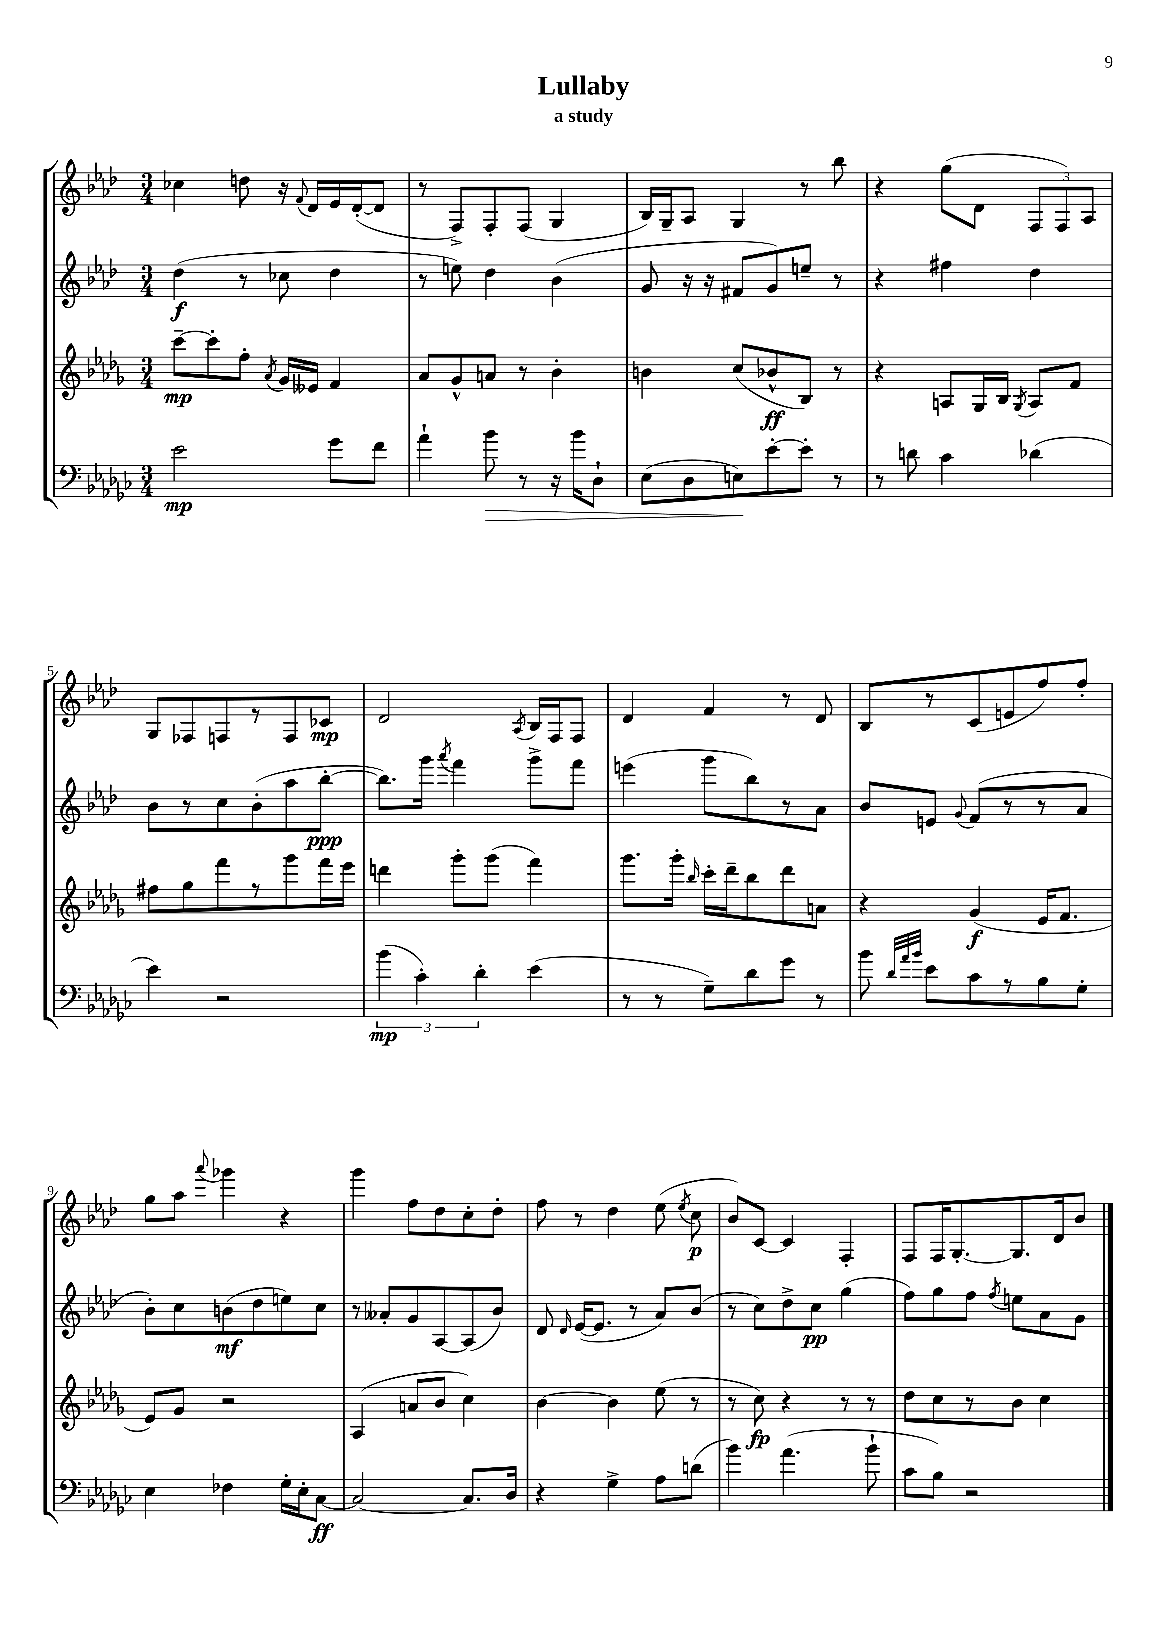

**kern	**kern	**kern	**kern
*staff4	*staff3	*staff2	*staff1
*clefF4	*clefG2	*clefG2	*clefG2
*k[b-e-a-d-g-c-]	*k[b-e-a-d-g-]	*k[b-e-a-d-]	*k[b-e-a-d-]
*M3/4	*M3/4	*M3/4	*M3/4
2e-	[8ccc~	(4dd-	4cc-
.	8ccc']	.	.
.	8ff'	8r	8dd
.	8qa-	.	.
.	16g-	8cc-	16r
.	.	.	8qqf
.	16e--	.	16d-
8g-	4f	4dd-	16e-
.	.	.	([16d-'
8f	.	.	8d-]
=	=	=	=
4a-`	8a-	8r	8r
.	8g-^^	8ee)	8F^)
8b-	8a	4dd-	8F'
8r	8r	.	(8F
16r	4b-'	(4b-	4G
16b-	.	.	.
8D-`	.	.	.
=	=	=	=
(8E-	4b	8g	16B-)
.	.	.	16G~
8D-	.	16r	8A-
.	.	16r	.
8E)	(8cc	8f#	4G
[8e-'	8b-^^	8g)	.
8e-']	8B-)	8ee~	8r
8r	8r	8r	8bb-
=	=	=	=
8r	4r	4r	4r
8d	.	.	.
4c-	8A	4ff#	(8gg
.	16G-	.	8d-
.	16B-	.	.
.	8qG-	.	.
(4d-	8A	4dd-	12F
.	.	.	12F)
.	8f	.	.
.	.	.	12A-
=	=	=	=
4e-)	8ff#	8b-	8G
.	8gg-	8r	8F-
2r	8fff	8cc	8F
.	8r	(8b-'	8r
.	8ggg-	8aa-	8F
.	16fff	[8bb-'	8c-
.	16eee-	.	.
=	=	=	=
(6b-	4ddd	8.bb-])	2d-
6c-')	.	.	.
.	.	16ggg	.
.	.	8qaaa-	.
.	8ggg-'	4fff	.
6d-'	.	.	.
.	(8ggg-	.	.
.	.	.	8qA-
(4e-	4fff)	8ggg^	16B-
.	.	.	16F
.	.	8fff	8F
=	=	=	=
8r	8.ggg-	(4eee	4d-
8r	.	.	.
.	16ggg-'	.	.
.	16qqbb-	.	.
8G-~)	16ccc'	8ggg	4f
.	16ddd-~	.	.
8d-	8bb-	8bb-)	.
8g-	8ddd-	8r	8r
8r	8a	8a-	8d-
=	=	=	=
8b-	4r	8b-	8B-
32qqd-	.	.	.
32qqa-	.	.	.
32qqb-	.	.	.
8e-	.	8e	8r
.	.	8qqg	.
8c-	(4g-	(8f	(8c
8r	.	8r	8e
8B-	16e-	8r	8ff)
.	8.f	.	.
8G-'	.	8a-	8ff'
=	=	=	=
4E-	8e-)	8b-')	8gg
.	8g-	8cc	8aa-
.	.	.	8qqaaa-
4F-	2r	(8b	4ggg-
.	.	8dd-	.
16G-'	.	8ee)	4r
16E-'	.	.	.
[8C-	.	8cc	.
=	=	=	=
2C-_	(4A-	8r	4ggg
.	.	8a--'	.
.	8a	8g	8ff
.	8b-	[8A-	8dd-
8.C-]	4cc)	(8A-]	8cc'
.	.	8b-)	8dd-'
16D-	.	.	.
=	=	=	=
4r	[4b-	8d-	8ff
.	.	16qqd-	.
.	.	([16e-	8r
.	.	8.e-]	.
4G-^	4b-]	.	4dd-
.	.	8r	.
8A-	(8ee-	8a-)	(8ee-
.	.	.	8qee-
(8d	8r	(8b-	8cc
=	=	=	=
4b-)	8r	8r	8b-)
.	8cc)	8cc)	[8c
(4.a-	4r	8dd-^	4c]
.	.	8cc	.
.	8r	(4gg	4F'
8b-`	8r	.	.
=	=	=	=
8c-	8dd-	8ff)	8F
8B-)	8cc	8gg	16F
.	.	.	[8.G'
2r	8r	8ff	.
.	.	8qff	.
.	8b-	8ee	8.G]
.	4cc	8a-	.
.	.	.	16d-
.	.	8g	8b-
==	==	==	==
*-	*-	*-	*-
